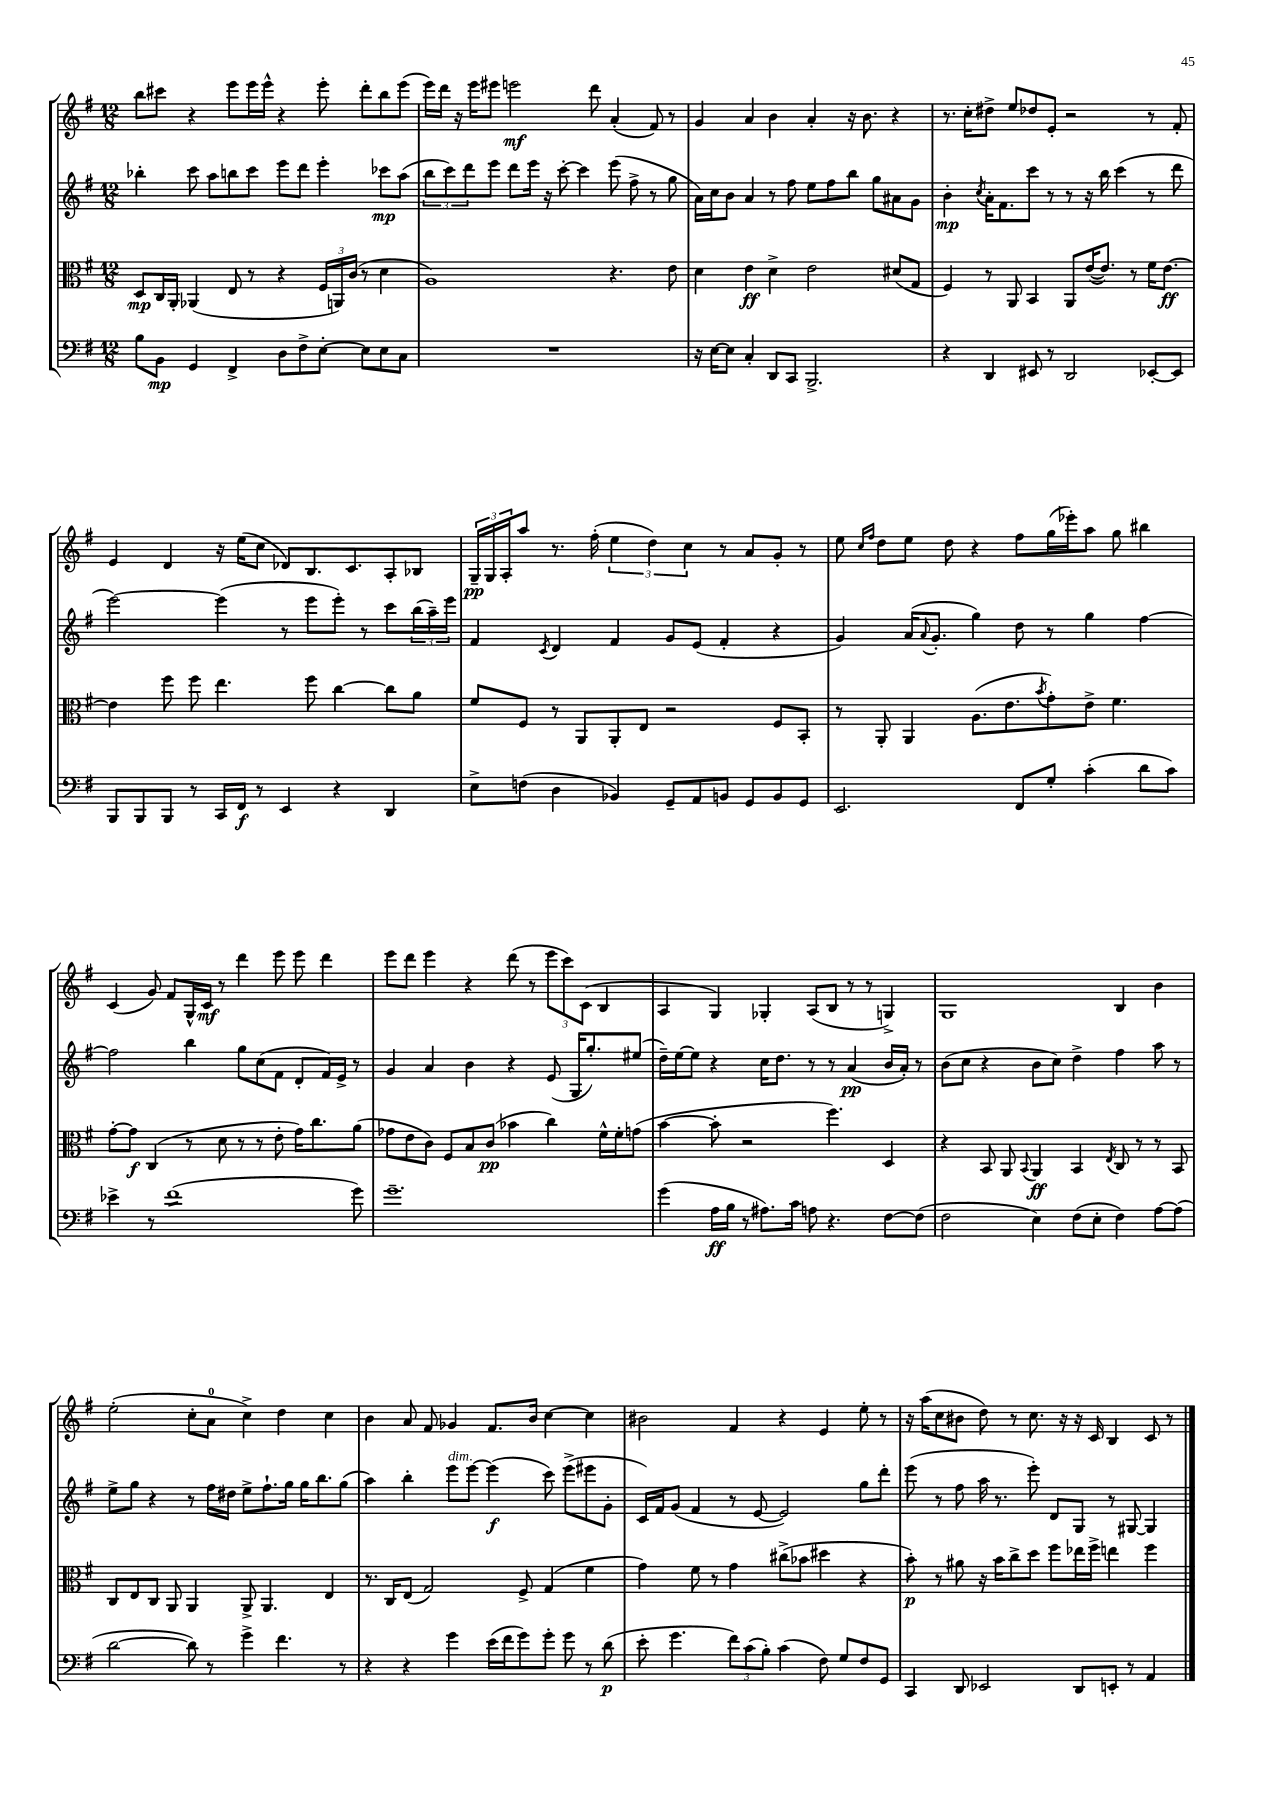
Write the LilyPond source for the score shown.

<<
\new StaffGroup <<
\new Staff = "s0" {
    \clef treble \key g \major \numericTimeSignature \time 12/8
    b''8 cis'''8 r4 e'''8 e'''16 e'''16-^ r4 e'''8-. d'''8-. b''8 e'''8( |
    e'''16) d'''16 r16 e'''16 eis'''8 e'''2\mf d'''8 a'4-.( fis'8) r8 |
    g'4 a'4 b'4 a'4-. r16 b'8. r4 |
    r8. c''16-. dis''8-> e''8 des''8 e'8-. r2 r8 fis'8-. |
    e'4 d'4 r16 e''16( c''8 des'8) b8. c'8. a8-. bes8 |
    \tuplet 3/2 { g16--\pp g16 a16-. } a''8 r8. fis''16-.( \tuplet 3/2 { e''4 d''4) c''4 } r8 a'8 g'8-. r8 |
    e''8 \grace { c''16 fis''16 } d''8 e''8 d''8 r4 fis''8 g''16( ees'''16-.) a''8 g''8 bis''4 |
    c'4( g'8) fis'8 g16-^ c'16\mf r8 d'''4 e'''8 e'''8 d'''4 |
    e'''8 d'''8 e'''4 r4 d'''8( r8 \tuplet 3/2 { e'''8 c'''8) c'8( } b4 |
    a4 g4) ges4-. a8( b8 r8 r8 g4->) |
    g1 b4 b'4 |
    e''2-.( c''8-. a'8-0 c''4->) d''4 c''4 |
    b'4 a'8 fis'8 ges'4 fis'8. b'16 c''4~ c''4 |
    bis'2 fis'4 r4 e'4 e''8-. r8 |
    r16 a''16( c''8 bis'8 d''8) r8 c''8. r16 r16 c'16 b4 c'8 r8 \bar "|." |
}
\new Staff = "s1" {
    \clef treble \key g \major \numericTimeSignature \time 12/8
    bes''4-. c'''8 a''8 b''8 c'''8 e'''8 d'''8 e'''4-. ces'''8\mp a''8( |
    \tuplet 3/2 { b''8 c'''8) d'''8 } e'''8 d'''8 e'''16 r16 c'''8~-. c'''4 e'''8( fis''8-> r8 g''8 |
    a'16) c''16 b'8 a'4 r8 fis''8 e''8 fis''8 b''8 g''8 ais'8 g'8 |
    b'4-.\mp \acciaccatura { c''8 } a'16-. fis'8. c'''8 r8 r8 r16 b''16 c'''4( r8 d'''8 |
    e'''2~) e'''4( r8 e'''8 e'''8-.) r8 c'''8 \tuplet 3/2 { b''16( a''16--) e'''16 } |
    fis'4 \acciaccatura { c'8 } d'4 fis'4 g'8 e'8( fis'4-. r4 |
    g'4) a'16( \appoggiatura { a'8 } g'8.-. g''4) d''8 r8 g''4 fis''4~ |
    fis''2 b''4 g''8 c''8( fis'8 d'8-. fis'16) e'16-> r8 |
    g'4 a'4 b'4 r4 e'8( g16 g''8.-.) eis''8( |
    d''16--) e''16~ e''8 r4 c''16 d''8. r8 r8 a'4\pp( b'16 a'16-.) r8 |
    b'8( c''8 r4 b'8 c''8) d''4-> fis''4 a''8 r8 |
    e''8-> g''8 r4 r8 fis''16 dis''16 e''8-> fis''8.-! g''16 g''16 b''8. g''8( |
    a''4) b''4-. e'''8^\markup { \italic "dim." } e'''8~ e'''4\f( c'''8) e'''8->( eis'''8 g'8-. |
    c'16) fis'16 g'8( fis'4 r8 e'8~ e'2) g''8 d'''8-. |
    e'''8( r8 fis''8 a''16 r8. e'''8-.) d'8 g8 r8 gis8~ gis4 \bar "|." |
}
\new Staff = "s2" {
    \clef alto \key g \major \numericTimeSignature \time 12/8
    d8\mp c16 a,16-. aes,4( e8 r8 r4 \tuplet 3/2 { fis16 a,16) c'16( } r8 d'4 |
    a1) r4. e'8 |
    d'4 e'4\ff d'4-> e'2 dis'8( g8 |
    fis4) r8 a,8 b,4 a,8 e'16~( e'8.) r8 fis'16 e'8.~\ff |
    e'4 fis''8 fis''8 e''4. fis''8 c''4~ c''8 a'8 |
    fis'8 fis8 r8 a,8 a,8-. e8 r2 fis8 b,8-. |
    r8 a,8-. a,4 a8.( e'8. \acciaccatura { b'8 } g'8-.) e'8-> fis'4. |
    g'8~-. g'8\f c4( r8 d'8 r8 r8 e'8-. g'16) c''8. a'8( |
    ges'8 e'8 c'8) fis8 b8 c'8\pp( bes'4 c''4) fis'16-^ fis'16-. g'8( |
    b'4~ b'8-. r2 fis''4.) d4 |
    r4 b,8 a,8 \appoggiatura { b,8 } a,4\ff b,4 \acciaccatura { e8 } c8 r8 r8 b,8 |
    c8 e8 c8 a,8 a,4 a,8-> a,4. e4 |
    r8. c16 e8( g2) fis8-> g4( fis'4 |
    g'4) fis'8 r8 g'4 cis''8->( bes'8 dis''4 r4 |
    b'8-.\p) r8 ais'8 r16 b'16 c''8-> d''8 fis''8 ees''16 fis''16-> e''4 fis''4 \bar "|." |
}
\new Staff = "s3" {
    \clef bass \key g \major \numericTimeSignature \time 12/8
    b8 b,8\mp g,4 fis,4-> d8 fis8-> e8~-. e8 e8 c8 |
    R1. |
    r16 e16~ e8 c4-. d,8 c,8 b,,2.-> |
    r4 d,4 eis,8 r8 d,2 ees,8~-. ees,8 |
    b,,8 b,,8 b,,8 r8 c,16 fis,16\f r8 e,4 r4 d,4 |
    e8-> f8( d4 bes,4) g,8-- a,8 b,8 g,8 b,8 g,8 |
    e,2. fis,8 g8-. c'4-.( d'8 c'8) |
    ees'4-> r8 fis'1:8( g'8) |
    g'1.-- |
    g'4( a16\ff b16 r8 ais8.) c'16 a8 r4. fis8~ fis8( |
    fis2 e4) fis8( e8-. fis4) a8~ a8( |
    d'2~ d'8) r8 g'4-> fis'4. r8 |
    r4 r4 g'4 e'16( fis'16 g'8) g'8-. g'8 r8 d'8\p( |
    e'8-. g'4. \tuplet 3/2 { fis'8) c'8( b8-.) } c'4( fis8) g8 fis8 g,8 |
    c,4 d,8 ees,2 d,8 e,8-. r8 a,4 \bar "|." |
}
>>
>>
\layout { \context { \Score \remove "Bar_number_engraver" } }
